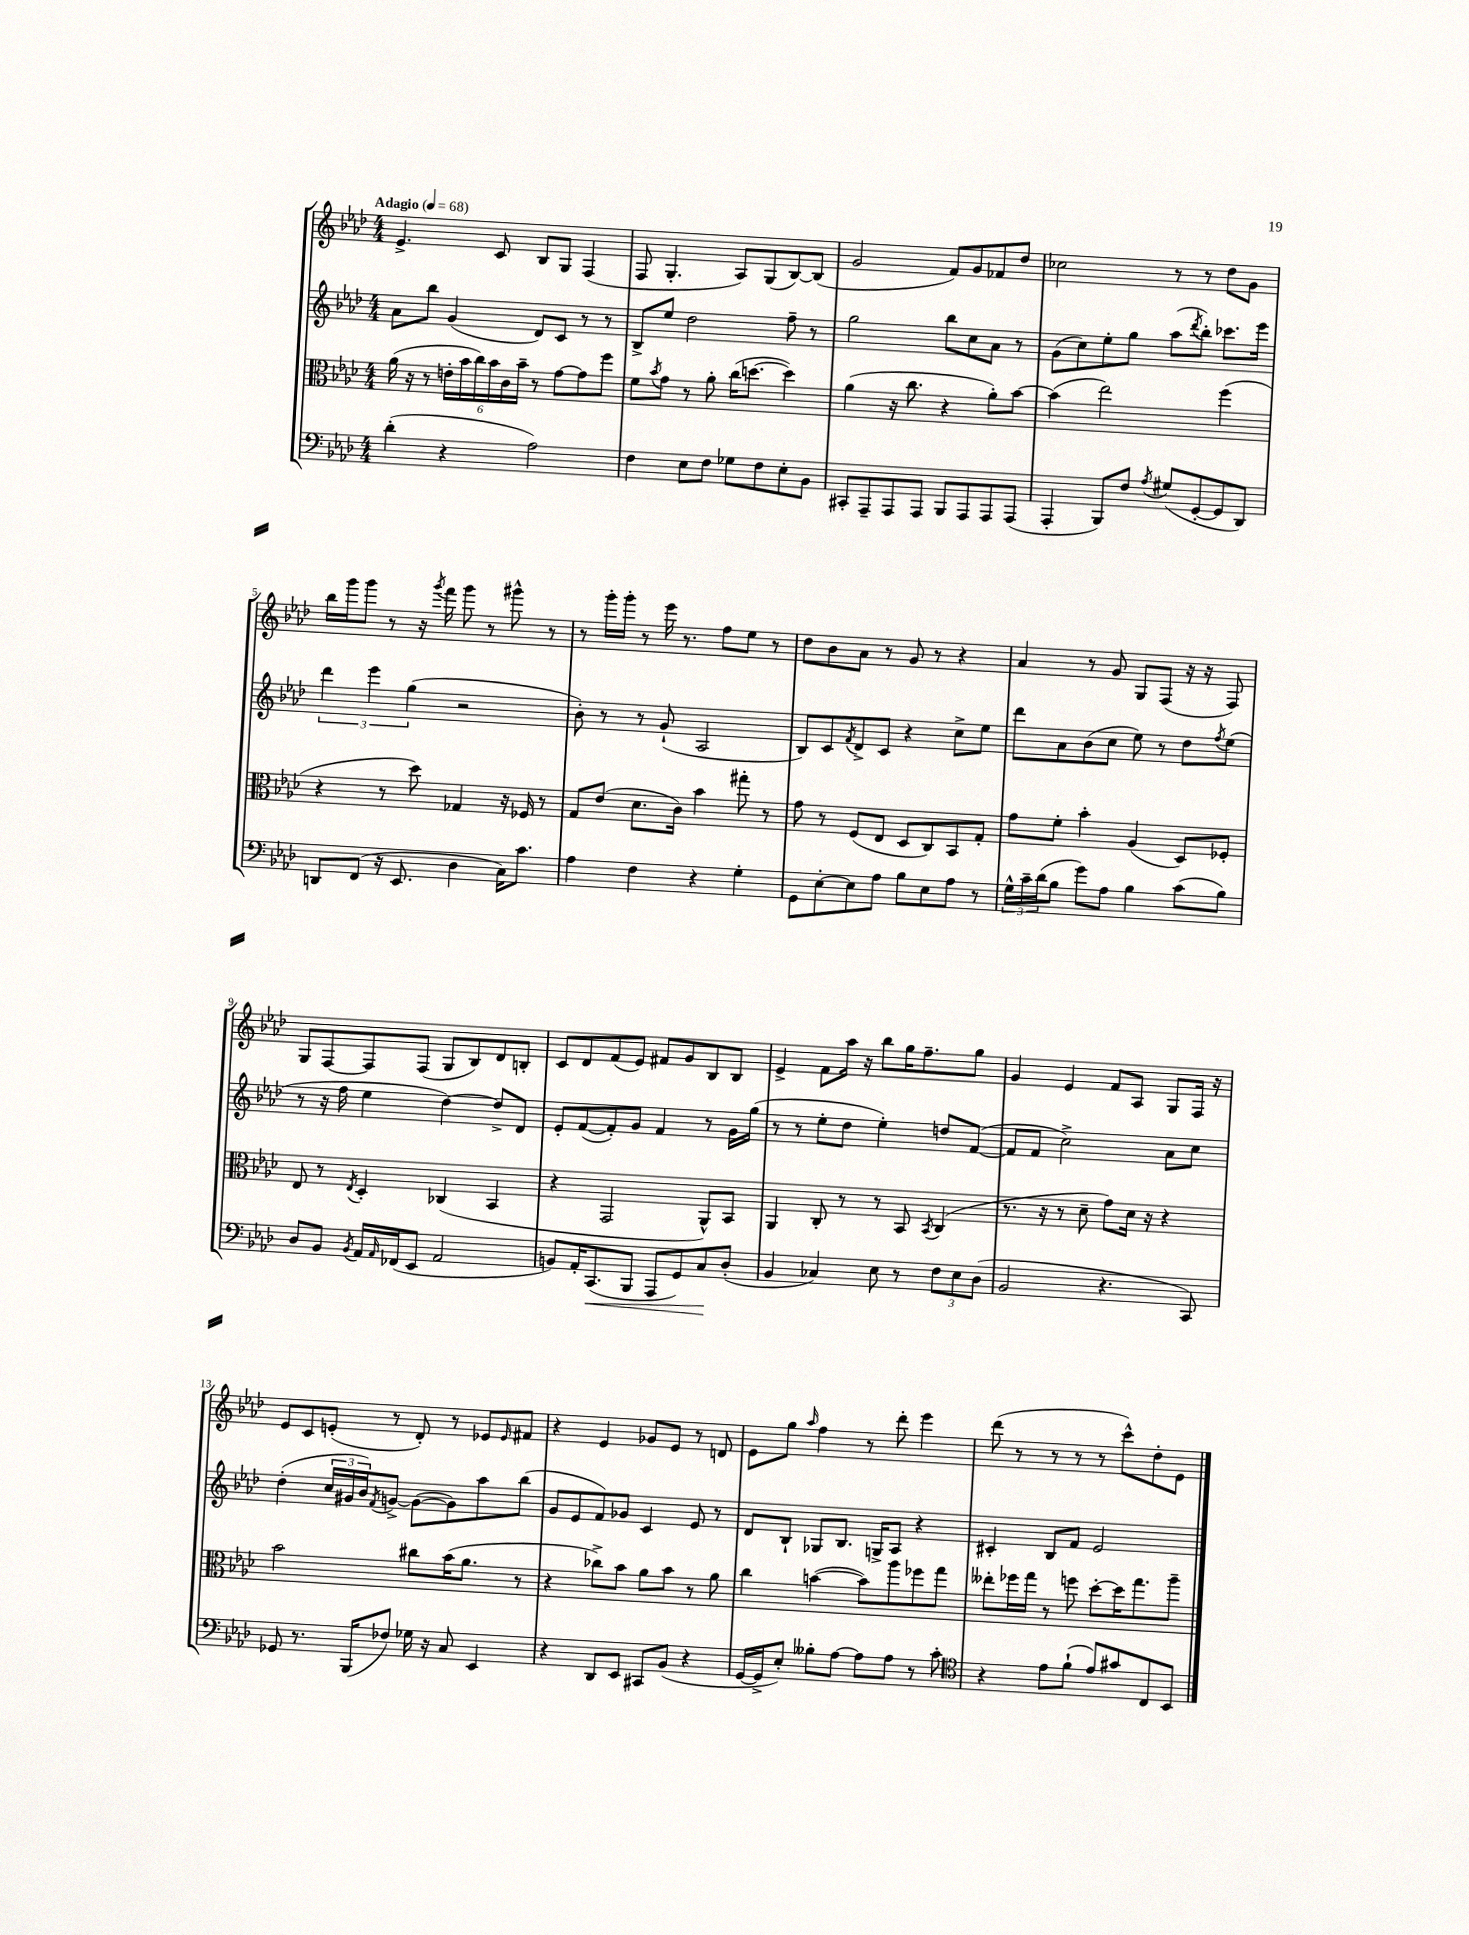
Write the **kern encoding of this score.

**kern	**dynam	**kern	**kern	**kern
*part4	*part4	*part3	*part2	*part1
*staff4	*staff4	*staff3	*staff2	*staff1
*clefF4	*	*clefC3	*clefG2	*clefG2
*k[b-e-a-d-]	*	*k[b-e-a-d-]	*k[b-e-a-d-]	*k[b-e-a-d-]
*M4/4	*	*M4/4	*M4/4	*M4/4
*MM68	*	*MM68	*MM68	*MM68
=1	=1	=1	=1	=1
!	!	!	!	!LO:TX:a:B:t=Adagio
(4d-'\	.	(16a-\	8a-\L	4.e-^/
.	.	16r	.	.
.	.	8r	8bb-\J	.
4r	.	24en'\LL	(4g/	.
.	.	24b-\	.	.
.	.	24cc\)	.	.
.	.	24b-\	.	8c/
.	.	24c\	.	.
.	.	24b-~\JJ	.	.
2A-\)	.	8r	8d-/L)	8B-/L
.	.	[8g\L	8c/J	8G/J
.	.	8g\]	8r	(4F/
.	.	8ff\J	8r	.
=2	=2	=2	=2	=2
4F\	.	8f\L	8B-^/L	8F/
.	.	8qb-/	.	.
.	.	8g\J	8ee-/J	4.G'/
8E-\L	.	8r	2dd-\	.
8F\J	.	8a-'\	.	.
8G-X\L	.	(16cc\KL	.	8A-/L)
.	.	[8.ddn\J	.	.
8F\	.	.	.	(8G/
8E-'\	.	4dd\])	8ff~\	[8B-/)
8BB-\J	.	.	8r	(8B-/J]
=3	=3	=3	=3	=3
8CC#X'/L	.	(4a-\	2gg\	2g/
8AAA-~/	.	.	.	.
8AAA-/	.	16r	.	.
.	.	8.cc\	.	.
8AAA-/J	.	.	.	.
8BBB-/L	.	4r	8bb-\L	8f/L)
8AAA-/	.	.	8cc\	8g/
8AAA-/	.	8a-'\L)	8a-\J	8f-X/
(8AAA-/J	.	[8b-\J	8r	8dd-/J
=4	=4	=4	=4	=4
4AAA-'/	.	(4b-\]	(8g\L	2cc-X\
.	.	.	8cc\)	.
8BBB-/L)	.	2ee-\)	8ee-'\	.
8F/J	.	.	8gg\J	.
8qA-/	.	.	.	.
(8G#X/L	.	.	(8aa-\L	8r
.	.	.	8qddd-/	.
[8GG'/	.	.	8bb-'\J)	8r
8GG/]	.	(4ff\	8.ccc-X\L	8dd-\L
8DD-/J)	.	.	.	8g\J
.	.	.	16eee-\Jk	.
!!LO:LB:g=z
=5	=5	=5	=5	=5
8DDn/L	.	4r	6ddd-\	16bb-\LL
.	.	.	.	16ggg\J
(8FF/J	.	.	.	8ggg\J
.	.	.	6eee-\	.
16r	.	8r	.	8r
8.EE-/	.	.	.	.
.	.	.	(6gg\	.
.	.	8dd-\)	.	16r
.	.	.	.	8qggg/
.	.	.	.	16fff\
4D-\	.	4G-X/	2r	8ggg\
.	.	.	.	8r
16C\KL)	.	16r	.	8ggg#X^^\
8.c\J	.	16F-X/	.	.
.	.	8r	.	8r
=6	=6	=6	=6	=6
4A-\	.	8G/L	8b-'\)	8r
.	.	(8e-/J	8r	16ggg'\LL
.	.	.	.	16ggg'\JJ
4F\	.	8.d-\L	8r	8r
.	.	.	(8g`/	16eee-\
.	.	16c\Jk)	.	8.r
4r	.	4b-\	2A-/	.
.	.	.	.	8ff\L
4G'\	.	8gg#X'\	.	8ee-\J
.	.	8r	.	8r
=7	=7	=7	=7	=7
8GG\L	.	8g\	8B-/L)	8dd-\L
[8E-'\	.	8r	8c/	8b-\
.	.	.	8qf/	.
8E-\]	.	(8F/L	8d-^/	8a-\J
8A-\J	.	8E-/J	8c/J	8r
8B-\L	.	8D-/L	4r	8g/
8E-\	.	8C/)	.	8r
8A-\J	.	8BB-/	8cc^\L	4r
8r	.	8G'/J	8ee-\J	.
=8	=8	=8	=8	=8
24G^^\LL	.	8g\L	8ddd-\L	4a-/
24c~\	.	.	.	.
(24d-\J	.	.	.	.
8B-\J	.	8f'\J	8a-\	.
8g\L)	.	4b-'\	(8b-\	8r
8A-\J	.	.	8cc\J	8g/
4B-\	.	(4A-/	8ee-\)	8G/L
.	.	.	8r	(8F/J
(8c\L	.	8D-/L)	8dd-\L	16r
.	.	.	.	16r
.	.	.	8qff/	.
8B-\J)	.	8F-X'/J	(8ee-\J	8F/)
!!LO:LB:g=z
=9	=9	=9	=9	=9
8D-/L	.	8E-/	8r	8G/L
8BB-/J	.	8r	16r	[8F/
.	.	.	16ff\	.
8qBB-/	.	8qE-/	.	.
16AA-/LL	.	4D-'/	4ee-\	8F/]
16qqAA-/	.	.	.	.
(16FF-X/J	.	.	.	.
8EE-/J	.	.	.	(8F/J
2AA-/	.	(4C-X/	[4dd-\)	8G/L
.	.	.	.	8B-/)
.	.	4BB-/	8dd-^/L]	8d-/
.	.	.	8d-/J	8Bn'/J
=10	=10	=10	=10	=10
8BBn/L)	.	4r	8e-'/L	8c/L
16AA-'/K	.	.	([8f/	8d-/
!	!LO:HP:b	!	!	!
(8.CC/	<	.	.	.
.	.	2GG/	8f'/])	(8f/
8BBB-/J	.	.	8g/J	8e-/J)
8AAA-/L	.	.	4f/	8f#X/L
8GG/)	.	.	.	8g/
8C/	.	8AA-^^/L)	8r	8B-/
(8D-'/J	[	8BB-/J	16g\LL	8B-/J
.	.	.	(16gg\JJ	.
=11	=11	=11	=11	=11
4BB-/	.	4AA-/	8r	4e-^/
.	.	.	8r	.
4C-X/)	.	8C'/	8ee-'\L	8f\L
.	.	8r	8dd-\J	16aa-\Jk
.	.	.	.	16r
8E-\	.	8r	4ee-'\)	8bb-\L
8r	.	8BB-/	.	16gg\K
.	.	.	.	8.ff~\
.	.	8qBB-/	.	.
12F\L	.	(4C/	8ddn/L	.
12E-\	.	.	.	.
.	.	.	([8f/J	8gg\J
(12D-\J	.	.	.	.
=12	=12	=12	=12	=12
2BB-/	.	8.r	8f/L]	4g/
.	.	.	8f/J	.
.	.	16r	.	.
.	.	8r	2cc^\)	4e-/
.	.	8d-~\	.	.
4.r	.	8g\L)	.	8f/L
.	.	16d-\Jk	.	8A-/J
.	.	16r	.	.
.	.	4r	8a-\L	8G/L
8CC/)	.	.	8cc\J	16F/Jk
.	.	.	.	16r
!!LO:LB:g=z
=13	=13	=13	=13	=13
8GG-X/	.	2b-\	(4dd-'\	8e-/L
8.r	.	.	.	8c/
.	.	.	24cc/LL	(8en'/J
.	.	.	24g#X/	.
(16BBB-/KL	.	.	.	.
.	.	.	24b-/J)	.
.	.	.	8qf/	.
8F-X/J)	.	.	[8gn^/J	8r
16G-X\	.	8cc#X\L	(8g\L_	8d-'/)
16r	.	.	.	.
8C/	.	(16b-\K	8g\])	8r
.	.	8.a-\J	.	.
4EE-/	.	.	8aa-\	8e-X/L
.	.	.	.	16qqe-/
.	.	8r	(8bb-\J	8f#X/J
=14	=14	=14	=14	=14
4r	.	4r	8g/L	4r
.	.	.	8e-/	.
8DD-/L	.	8cc-X^\L)	8f/)	4e-/
8EE-/J	.	8b-\J	8g-X/J	.
8CC#X/L	.	8a-\L	4c/	8g-X/L
(8BB-/J	.	8b-\J	.	8e-/J
4r	.	8r	8e-/	8r
.	.	8a-\	8r	8dn/
=15	=15	=15	=15	=15
[16GG/LL	.	4cc\	8d-/L	8e-\L
16GG^/J]	.	.	.	.
8E-'/J)	.	.	8B-`/J	8gg\J
.	.	.	.	16qqaa-/
8B--X'\L	.	([4bn\	8G-X/L	4ff\
[8A-\J	.	.	8.B-/J	.
8A-\L]	.	8b\L])	.	8r
.	.	.	16Gn^/KL	.
8A-\J	.	8aa-\	8A-/J	8ddd-'\
8r	.	8ff-X\	4r	4eee-\
8c'\	.	8gg\J	.	.
=16	=16	=16	=16	=16
*clefC4	*	*	*	*
4r	.	8ee--X'\L	4c#X'/	(8ddd-\
.	.	16ff-X\L	.	8r
.	.	16gg\JJ	.	.
8e-\L	.	8r	8B-/L	8r
(8f`\J	.	8ffn\	8f/J	8r
8e-/L)	.	[8dd-'\L	2e-/	8r
8g#X/	.	16dd-\K]	.	8ccc^^\L)
.	.	8.gg\	.	.
8C/	.	.	.	8dd-'\
8BB-/J	.	8aa-~\J	.	8e-\J
==	==	==	==	==
*-	*-	*-	*-	*-
